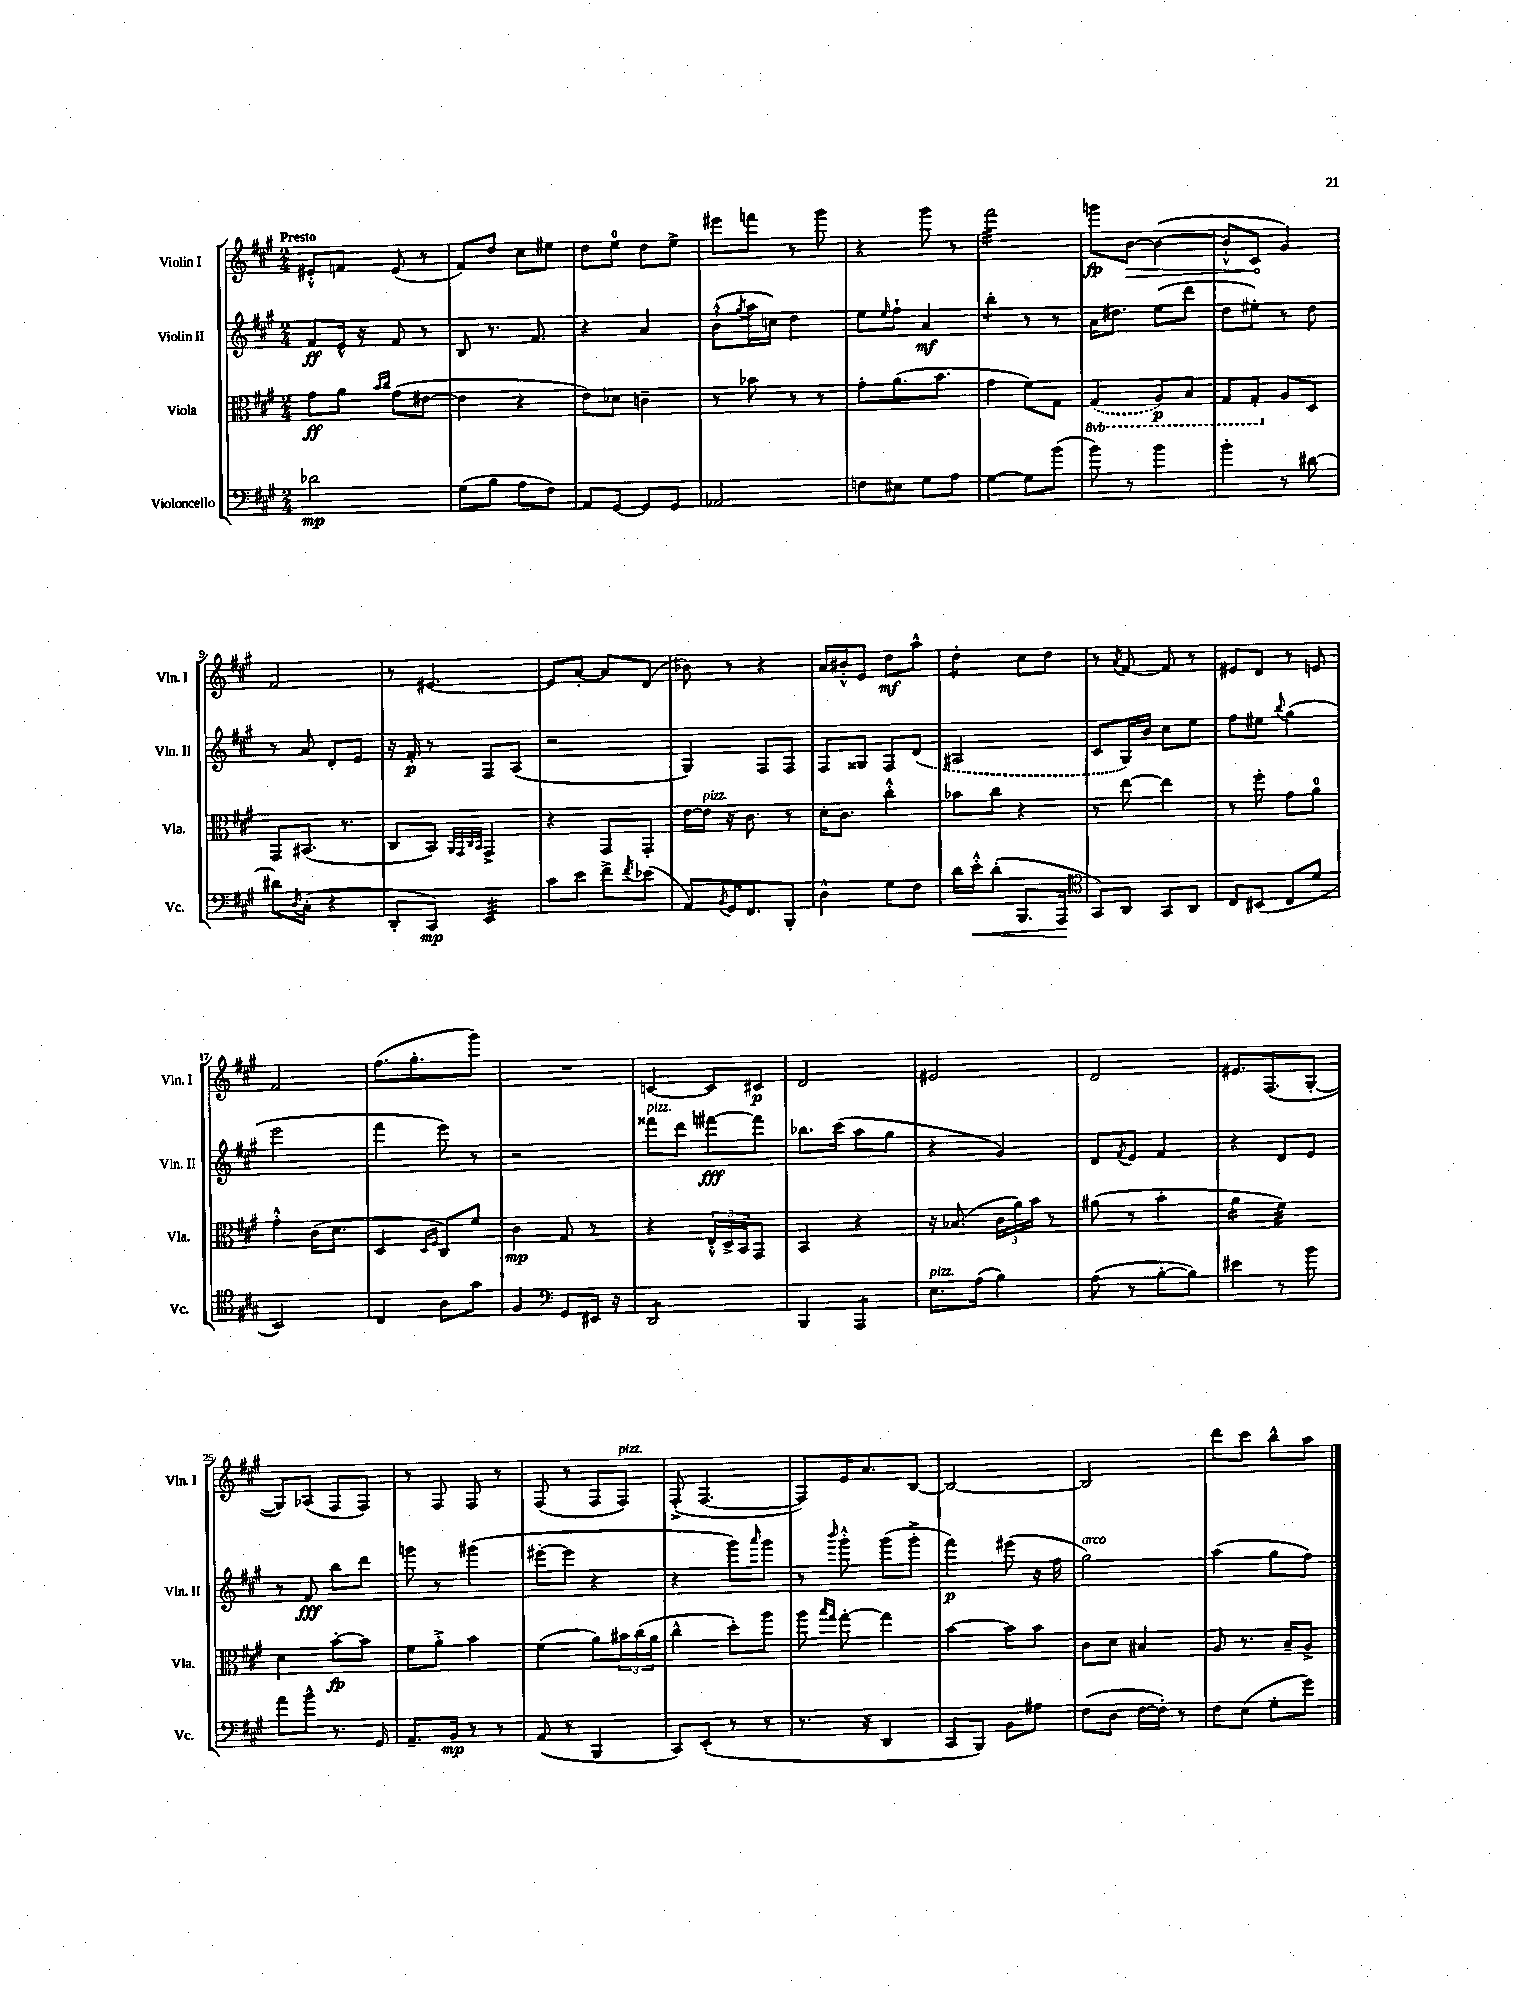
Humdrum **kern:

**kern	**kern	**kern	**kern
*staff4	*staff3	*staff2	*staff1
*clefF4	*clefC3	*clefG2	*clefG2
*k[f#c#g#]	*k[f#c#g#]	*k[f#c#g#]	*k[f#c#g#]
*M2/4	*M2/4	*M2/4	*M2/4
2d-	8g#	8f#	8e#'^^
.	8a	16e^^	8f
.	.	16r	.
.	16qqb	.	.
.	16qqcc#	.	.
.	(8g#	8f#	(8e#
.	[8e#	8r	8r
=	=	=	=
(8G#	4e#]	8B	8f#)
8B	.	8.r	8dd
8A	4r	.	8cc#
.	.	8.f#	.
8F#)	.	.	8ee#
=	=	=	=
8AA	8e)	4r	8dd
[8GG#	8d-	.	8ee
8GG#]	4c~	4a	8dd
8GG#	.	.	8ee^
=	=	=	=
2AA-	8r	(8b`^^	8eee#
.	.	8qgg#	.
.	8b-	16aa	8fff
.	.	16cc)	.
.	8r	4dd	8r
.	8r	.	8ggg#
=	=	=	=
8F	8g#'	8ee	4r
.	.	16qqee	.
8E#	(8.a	8ff#`	.
8G#	.	4a	8ggg#
.	8.b	.	.
8A	.	.	8r
=	=	=	=
[4G#	4g#	4bb'	2fff#
8G#]	8f#)	8r	.
(8b	8G#	8r	.
=	=	=	=
8b)	(4GG#	16a	8ggg
.	.	8.dd#	.
8r	.	.	[8b
4b	8AA)	(8ee	(4b_
.	8BB	8ddd	.
=	=	=	=
4b'	8GG#	8dd	8b'^^]
.	8GG#'	8ee#')	8c#
8r	8A	8r	4g#)
[8d#	8D	8dd	.
=	=	=	=
8d#]	8GG#	8r	2f#
8qD	.	.	.
(8C#'	(8.BB#	8a	.
4r	.	8d'	.
.	8.r	.	.
.	.	8e	.
=	=	=	=
8DD'	8C#	16r	8r
.	.	16f#'	.
8CC#)	8BB)	8r	[4.e#
.	32qqAA	.	.
.	32qqGG#	.	.
.	32qqC#	.	.
.	32qqBB	.	.
4EE	4GG#^	8F#	.
.	.	(8A	.
=	=	=	=
8c#	4r	2r	8e#]
8e	.	.	[8a'
8f#^	8GG#	.	8a]
8qf#	.	.	.
(8e-	8GG#'	.	(8d
=	=	=	=
8AA)	[16e	4G#)	8b-)
.	16e]	.	.
8qBB	.	.	.
16GG#	16r	.	8r
8.FF#	8.c#	.	.
.	.	8F#	4r
8BBB'	8r	8F#	.
=	=	=	=
4D^^	16d'	8F#	16a
.	8.c#	.	16b#'^^
.	.	8G##	8e
8G#	4cc#'^^	8F#	8dd
8F#	.	(8d	8aa^^
=	=	=	=
16d	8b-	2A#	4dd'
16e'^^	.	.	.
(8d'	8cc#	.	.
8.BBB	4r	.	8cc#
.	.	.	8dd
16AAA	.	.	.
=	=	=	=
*clefC4	*	*	*
8GG#)	8r	8c#	8r
.	.	.	8qa
8AA	[8ee	16G#)	[8f#
.	.	16b	.
8GG#	4ee]	8cc#	8f#]
8AA	.	8ee	8r
=	=	=	=
8C#	8r	8ff#	8e#
(8BB#	8ff#'	8ee#	8d
.	.	8qqbb	.
8C#	8g#	(4gg#	8r
8d	8a	.	8e
=	=	=	=
2BB)	4g#'^^	2eee	2f#
.	(16c#	.	.
.	8.d	.	.
=	=	=	=
4C#	4D	4fff#	(8.ff#
.	.	.	8.gg#'
.	16qqD	.	.
.	16qqF#	.	.
8A	8C#)	8eee)	.
8g#	8f#	8r	8ggg#)
=	=	=	=
4F#	4c#	2r	2r
*clefF4	*	*	*
8GG#	8G#	.	.
16EE#	8r	.	.
16r	.	.	.
=	=	=	=
2DD	4r	8fff##	[4c
.	.	8ddd	.
.	24E'^^	[8fff#	8c]
.	24D^	.	.
.	24BB	.	.
.	8GG#	8fff#]	8c#
=	=	=	=
4BBB	4BB	8.bb-	2d
.	.	(16ccc#	.
4AAA	4r	8aa	.
.	.	8gg#	.
=	=	=	=
8.E	16r	4r	2e#
.	(8.B-	.	.
(16A	.	.	.
4B)	24c#	4g#)	.
.	24a)	.	.
.	24b	.	.
.	8r	.	.
=	=	=	=
(8A	(8a#	8d	2d
.	.	8qf#	.
8r	8r	8e	.
[8B'	4b'	4f#	.
8B])	.	.	.
=	=	=	=
4e#	4a	4r	8.e#
.	.	.	(8.F#
8r	4f#)	8d	.
8b	.	8e	[8G#'
=	=	=	=
8a	4d	8r	8G#])
8b^^	.	8f#	(8A-
8.r	[8b'	8bb	8F#
.	8b]	8ddd	8F#)
16GG#	.	.	.
=	=	=	=
8.AA~	8f#	8ggg	8r
.	8a'^	8r	8F#
16BB	.	.	.
8r	4b	(4ggg#	8F#
8r	.	.	8r
=	=	=	=
(8AA	(4f#	[8eee#'	(8F#
8r	.	8eee#]	8r
4BBB	8a)	4r	8F#
.	24b#	.	8F#)
.	(24cc#	.	.
.	24a	.	.
=	=	=	=
8CC#)	4cc#^^	4r	(8F#'^
(8EE'	.	.	[4.F#
8r	8dd')	8ggg#)	.
.	.	16qqaaa	.
8r	8aa	8ggg#	.
=	=	=	=
8.r	8aa	8r	8F#])
.	16qqbb	.	.
.	16qqgg#	16qqbbb	.
.	[8gg#'	8ggg#'^^	16e
16r	.	.	8.a
4DD	4gg#]	(8ggg#	.
.	.	8ggg#'^	[8B
=	=	=	=
8CC#	[4b	4fff#)	2B_
8BBB)	.	.	.
8BB	8b]	(8eee#	.
8A#	8b	16r	.
.	.	16ff#	.
=	=	=	=
(8F#	8c#	2gg#)	2B]
8D	8d	.	.
[16F#	4B#	.	.
16F#'])	.	.	.
8r	.	.	.
=	=	=	=
8F#	8A	(4aa	8ddd
(8E	8.r	.	8ccc#
8G#'	.	8gg#	8bb^^
.	16B~	.	.
8g#)	8A^	8ff#)	8aa
==	==	==	==
*-	*-	*-	*-
